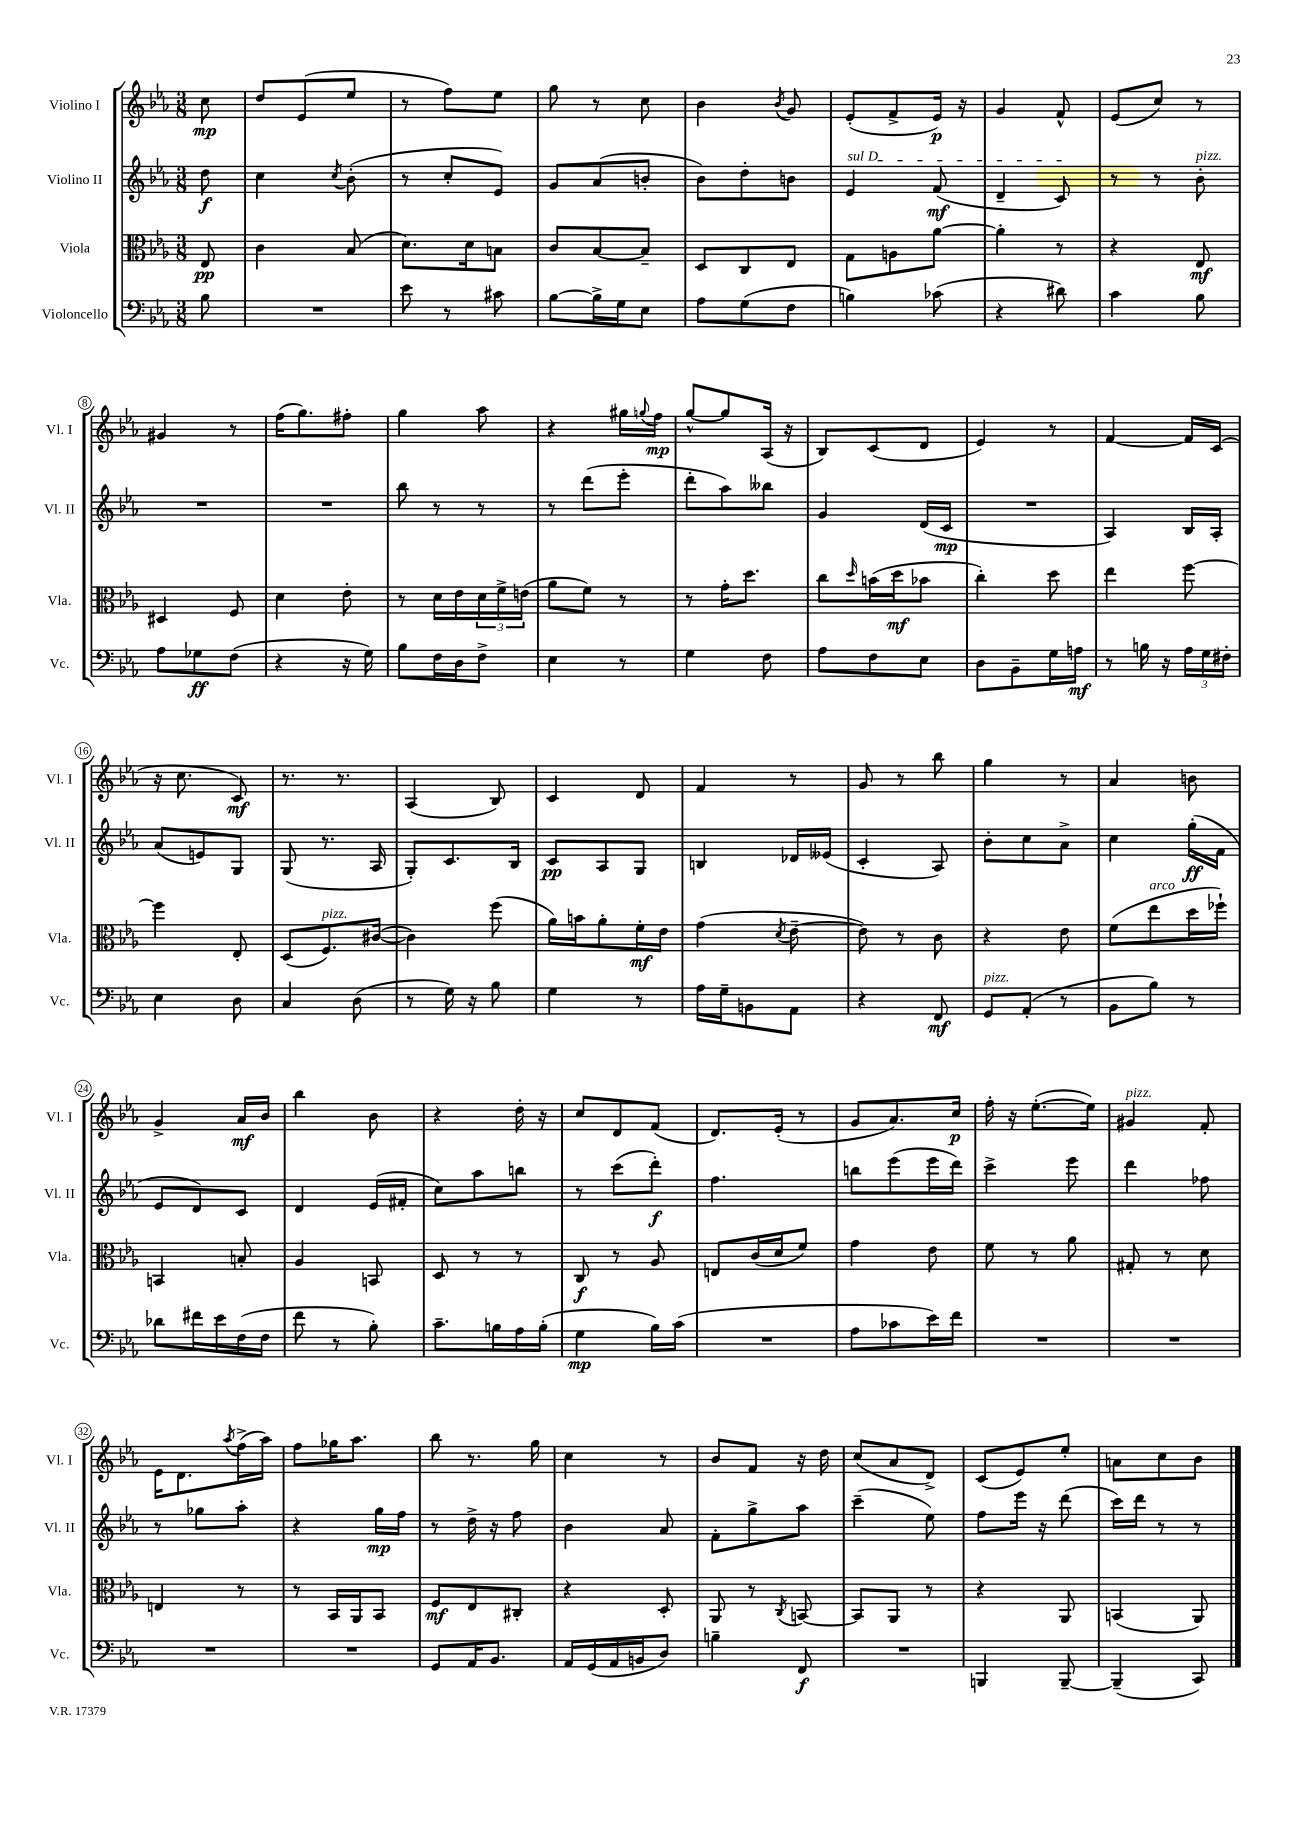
<<
\new StaffGroup <<
\new Staff = "s0" \with { instrumentName = "Violino I" shortInstrumentName = "Vl. I" } {
    \clef treble \key ees \major \numericTimeSignature \time 3/8 \partial 8
    c''8\mp |
    d''8 ees'8( ees''8 |
    r8 f''8) ees''8 |
    g''8 r8 c''8 |
    bes'4 \acciaccatura { bes'8 } g'8 |
    ees'8-.( f'8-> ees'16\p) r16 |
    g'4 f'8-^ |
    ees'8( c''8) r8 |
    gis'4 r8 |
    f''16( g''8.) fis''8-. |
    g''4 aes''8 |
    r4 gis''16 \appoggiatura { g''8 } f''16\mp |
    g''8~-^ g''8 aes16( r16 |
    bes8) c'8( d'8 |
    ees'4) r8 |
    f'4~ f'16 c'16( |
    r16 c''8. c'8\mf) |
    r8. r8. |
    aes4( bes8) |
    c'4 d'8 |
    f'4 r8 |
    g'8 r8 bes''8 |
    g''4 r8 |
    aes'4 b'8 |
    g'4-> aes'16\mf bes'16 |
    bes''4 bes'8 |
    r4 d''16-. r16 |
    c''8 d'8 f'8( |
    d'8.) ees'16-.( r8 |
    g'8 aes'8.) c''16\p |
    f''16-. r16 ees''8.~-.( ees''16) |
    gis'4^\markup { \italic "pizz." } f'8-. |
    ees'16 d'8. \acciaccatura { aes''8 } f''16->( aes''16) |
    f''8 ges''16 aes''8. |
    bes''8 r8. g''16 |
    c''4 r8 |
    bes'8 f'8 r16 d''16 |
    c''8( aes'8 d'8->) |
    c'8( ees'8) ees''8-. |
    a'8 c''8 bes'8 \bar "|." |
}
\new Staff = "s1" \with { instrumentName = "Violino II" shortInstrumentName = "Vl. II" } {
    \clef treble \key ees \major \numericTimeSignature \time 3/8 \partial 8
    d''8\f |
    c''4 \acciaccatura { c''8 } bes'8-.( |
    r8 c''8-. ees'8) |
    g'8 aes'8( b'8-. |
    bes'8) d''8-. b'8 |
    \once \override TextSpanner.bound-details.left.text = \markup { \italic "sul D" } ees'4\startTextSpan f'8\mf( |
    d'4-- c'8\stopTextSpan) |
    r8 r8 bes'8-.^\markup { \italic "pizz." } |
    R4. |
    R4. |
    bes''8 r8 r8 |
    r8 d'''8( ees'''8-. |
    d'''8-. aes''8) beses''8 |
    g'4 d'16( c'16\mp |
    R4. |
    aes4) bes16 aes16-. |
    aes'8( e'8) g8 |
    g8( r8. aes16 |
    g8-.) c'8. bes16 |
    c'8\pp aes8 g8 |
    b4 des'16 eeses'16( |
    c'4-. aes8) |
    bes'8-. c''8 aes'8-> |
    c''4 g''16-.\ff( f'16 |
    ees'8 d'8) c'8 |
    d'4 ees'16( fis'16-. |
    c''8) aes''8 b''8 |
    r8 c'''8( d'''8-.\f) |
    f''4. |
    b''8 ees'''8( ees'''16 d'''16) |
    c'''4-> ees'''8 |
    d'''4 fes''8 |
    r8 ges''8 aes''8-. |
    r4 g''16\mp f''16 |
    r8 d''16-> r16 f''8 |
    bes'4 aes'8 |
    f'8-. g''8-> aes''8 |
    c'''4--( ees''8) |
    f''8 ees'''16 r16 d'''8( |
    c'''16) d'''16 r8 r8 \bar "|." |
}
\new Staff = "s2" \with { instrumentName = "Viola" shortInstrumentName = "Vla." } {
    \clef alto \key ees \major \numericTimeSignature \time 3/8 \partial 8
    ees8\pp |
    c'4 bes8( |
    d'8.) d'16 b8 |
    c'8 bes8~ bes8-- |
    d8 c8 ees8 |
    g8 a8 aes'8~ |
    aes'4-. r8 |
    r4 ees8\mf |
    dis4 f8 |
    d'4 ees'8-. |
    r8 d'16 ees'16 \tuplet 3/2 { d'16 f'16-> e'16( } |
    aes'8 f'8) r8 |
    r8 g'16-. d''8. |
    c''8 \grace { d''16 } b'16( d''16\mf bes'8 |
    c''4-.) d''8 |
    ees''4 f''8~ |
    f''4 ees8-. |
    d8( f8.^\markup { \italic "pizz." }) cis'16~( |
    cis'4) f''8( |
    aes'16) b'16 aes'8-. f'16-.\mf ees'16 |
    g'4( \acciaccatura { d'8 } ees'8~-- |
    ees'8) r8 c'8 |
    r4 ees'8 |
    f'8( ees''8^\markup { \italic "arco" } d''16 fes''16-!) |
    b,4 b8-. |
    aes4 b,8 |
    d8 r8 r8 |
    c8\f r8 aes8 |
    e8 c'16( d'16 f'8) |
    g'4 ees'8 |
    f'8 r8 aes'8 |
    gis8-. r8 d'8 |
    e4 r8 |
    r8 bes,16 aes,16 bes,8 |
    f8\mf ees8 cis8-. |
    r4 d8-. |
    aes,8 r8 \acciaccatura { c8 } b,8~ |
    b,8 aes,8 r8 |
    r4 aes,8 |
    b,4( aes,8) \bar "|." |
}
\new Staff = "s3" \with { instrumentName = "Violoncello" shortInstrumentName = "Vc." } {
    \clef bass \key ees \major \numericTimeSignature \time 3/8 \partial 8
    bes8 |
    R4. |
    ees'8 r8 cis'8 |
    bes8~ bes16-> g16 ees8 |
    aes8 g8( f8 |
    b4) ces'8( |
    r4 dis'8) |
    c'4 bes8 |
    aes8 ges8\ff f8( |
    r4 r16 g16) |
    bes8 f16 d16 f8-> |
    ees4 r8 |
    g4 f8 |
    aes8 f8 ees8 |
    d8 bes,8-- g16 a16\mf |
    r8 b16 r16 \tuplet 3/2 { aes16 g16 fis16-. } |
    ees4 d8 |
    c4 d8( |
    r8 g16) r16 bes8 |
    g4 r8 |
    aes16 g16-- b,8 aes,8 |
    r4 f,8\mf |
    g,8^\markup { \italic "pizz." } aes,8-.( r8 |
    bes,8 bes8) r8 |
    des'8 fis'16 ees'16 f16( f16 |
    f'8 r8 bes8-.) |
    c'8.-- b16 aes16 b16-.( |
    g4\mp bes16) c'16( |
    R4. |
    aes8 ces'8 ees'16) f'16 |
    R4. |
    R4. |
    R4. |
    R4. |
    g,8 aes,16 bes,8. |
    aes,16 g,16( aes,16 b,16 d8) |
    b4-- f,8\f |
    R4. |
    b,,4 b,,8~-- |
    b,,4--( c,8) \bar "|." |
}
>>
>>
\layout { \context { \Score \override BarNumber.stencil = #(make-stencil-circler 0.1 0.3 ly:text-interface::print) } }
